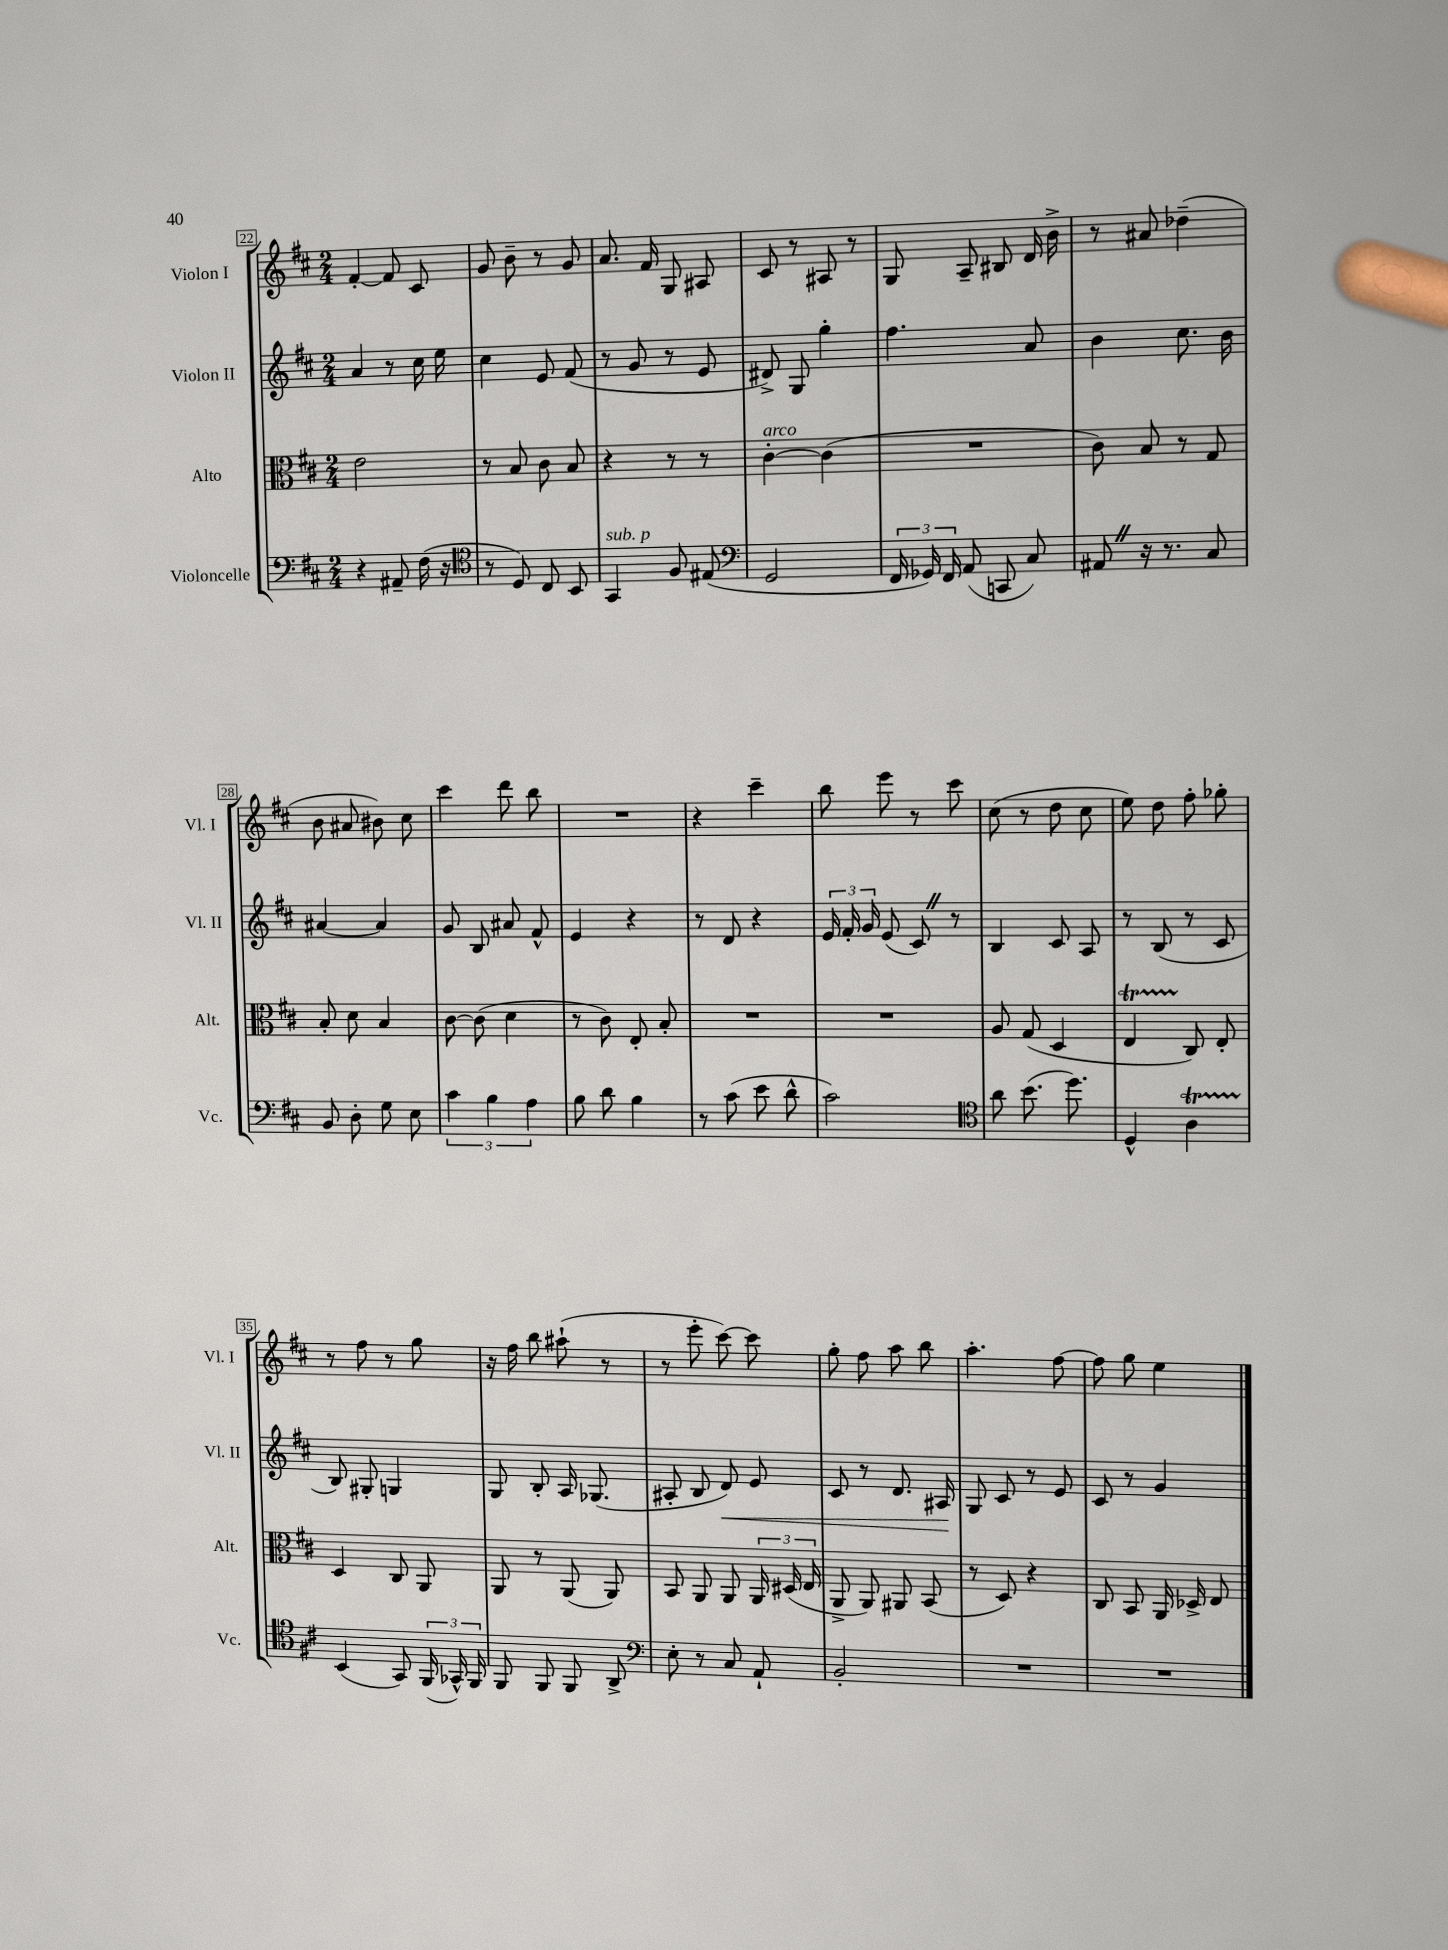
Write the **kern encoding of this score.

**kern	**kern	**kern	**kern
*staff4	*staff3	*staff2	*staff1
*clefF4	*clefC3	*clefG2	*clefG2
*k[f#c#]	*k[f#c#]	*k[f#c#]	*k[f#c#]
*M2/4	*M2/4	*M2/4	*M2/4
4r	2e	4a	[4f#'
8AA#~	.	8r	8f#]
(16F#	.	16cc#	8c#
16r	.	16ee	.
=	=	=	=
*clefC4	*	*	*
8r	8r	4cc#	8g
8D)	8B	.	8b~
8C#	8c#	8e	8r
8BB	8B	(8f#	8g
=	=	=	=
4GG	4r	8r	8.a
.	.	8g	.
.	.	.	16f#
8F#	8r	8r	8G
(8E#	8r	8e	8A#
=	=	=	=
*clefF4	*	*	*
2GG	[4c#'	8d#^)	8c#
.	.	8G	8r
.	(4c#]	4gg'	8A#
.	.	.	8r
=	=	=	=
24FF#	2r	4.ff#	8G
24GG-)	.	.	.
24FF#	.	.	.
(8AA	.	.	8A~
8CC	.	.	8B#
8C#)	.	8a	16d
.	.	.	16b^
=	=	=	=
8AA#	8c#)	4b	8r
16r	8B	.	8a#
8.r	.	.	.
.	8r	8.cc#	(4dd-~
8C#	8G	.	.
.	.	16b	.
=	=	=	=
8BB	8B'	[4a#	8b
8D'	8d	.	8a#
8G	4B	4a#]	8b#)
8E	.	.	8cc#
=	=	=	=
6c#	[8c#	8g	4ccc#
.	(8c#]	8B	.
6B	.	.	.
.	4d	8a#	8ddd
6A	.	.	.
.	.	8f#^^	8bb
=	=	=	=
8B	8r	4e	2r
8d	8c#)	.	.
4B	8E'	4r	.
.	8B'	.	.
=	=	=	=
8r	2r	8r	4r
(8c#	.	8d	.
8e	.	4r	4ccc#~
8d^^	.	.	.
=	=	=	=
2c#)	2r	24e	8bb
.	.	24f#'	.
.	.	24g	.
.	.	(8e	8eee
.	.	8c#)	8r
.	.	8r	8ccc#
=	=	=	=
*clefC4	*	*	*
8a	8A	4B	(8cc#
(8.b	(8G	.	8r
.	4D	8c#	8dd
8.dd)	.	.	.
.	.	8A	8cc#
=	=	=	=
4D^^	4E	8r	8ee)
.	.	(8B	8dd
4A	8C#)	8r	8ff#'
.	8E'	8c#	8gg-'
=	=	=	=
(4BB	4D	8B)	8r
.	.	8G#'	8ff#
8GG)	8C#	4G	8r
(24FF#	8AA	.	8gg
24GG-^^)	.	.	.
24FF#	.	.	.
=	=	=	=
8FF#	8AA	8G	16r
.	.	.	16ff#
8FF#	8r	8B'	8bb
8FF#	(8AA	16A	(8aa#`
.	.	(8.G-	.
8AA^	8AA)	.	8r
=	=	=	=
*clefF4	*	*	*
8E'	8BB	8A#'	8r
8r	8AA	8B	8eee'
8C#	8AA	8d)	[8ccc#)
8AA`	24AA	8e	8ccc#]
.	(24D#	.	.
.	24E	.	.
=	=	=	=
2BB'	8AA^	8c#	8gg'
.	8AA)	8r	8ff#
.	8AA#	8.d	8aa
.	(8BB	.	8bb
.	.	16A#	.
=	=	=	=
2r	8r	8G	4.aa'
.	8D)	8c#	.
.	4r	8r	.
.	.	8e	[8ff#
=	=	=	=
2r	8C#	8c#	8ff#]
.	8BB	8r	8gg
.	16AA	4g	4ee
.	16D-^	.	.
.	8E	.	.
==	==	==	==
*-	*-	*-	*-
